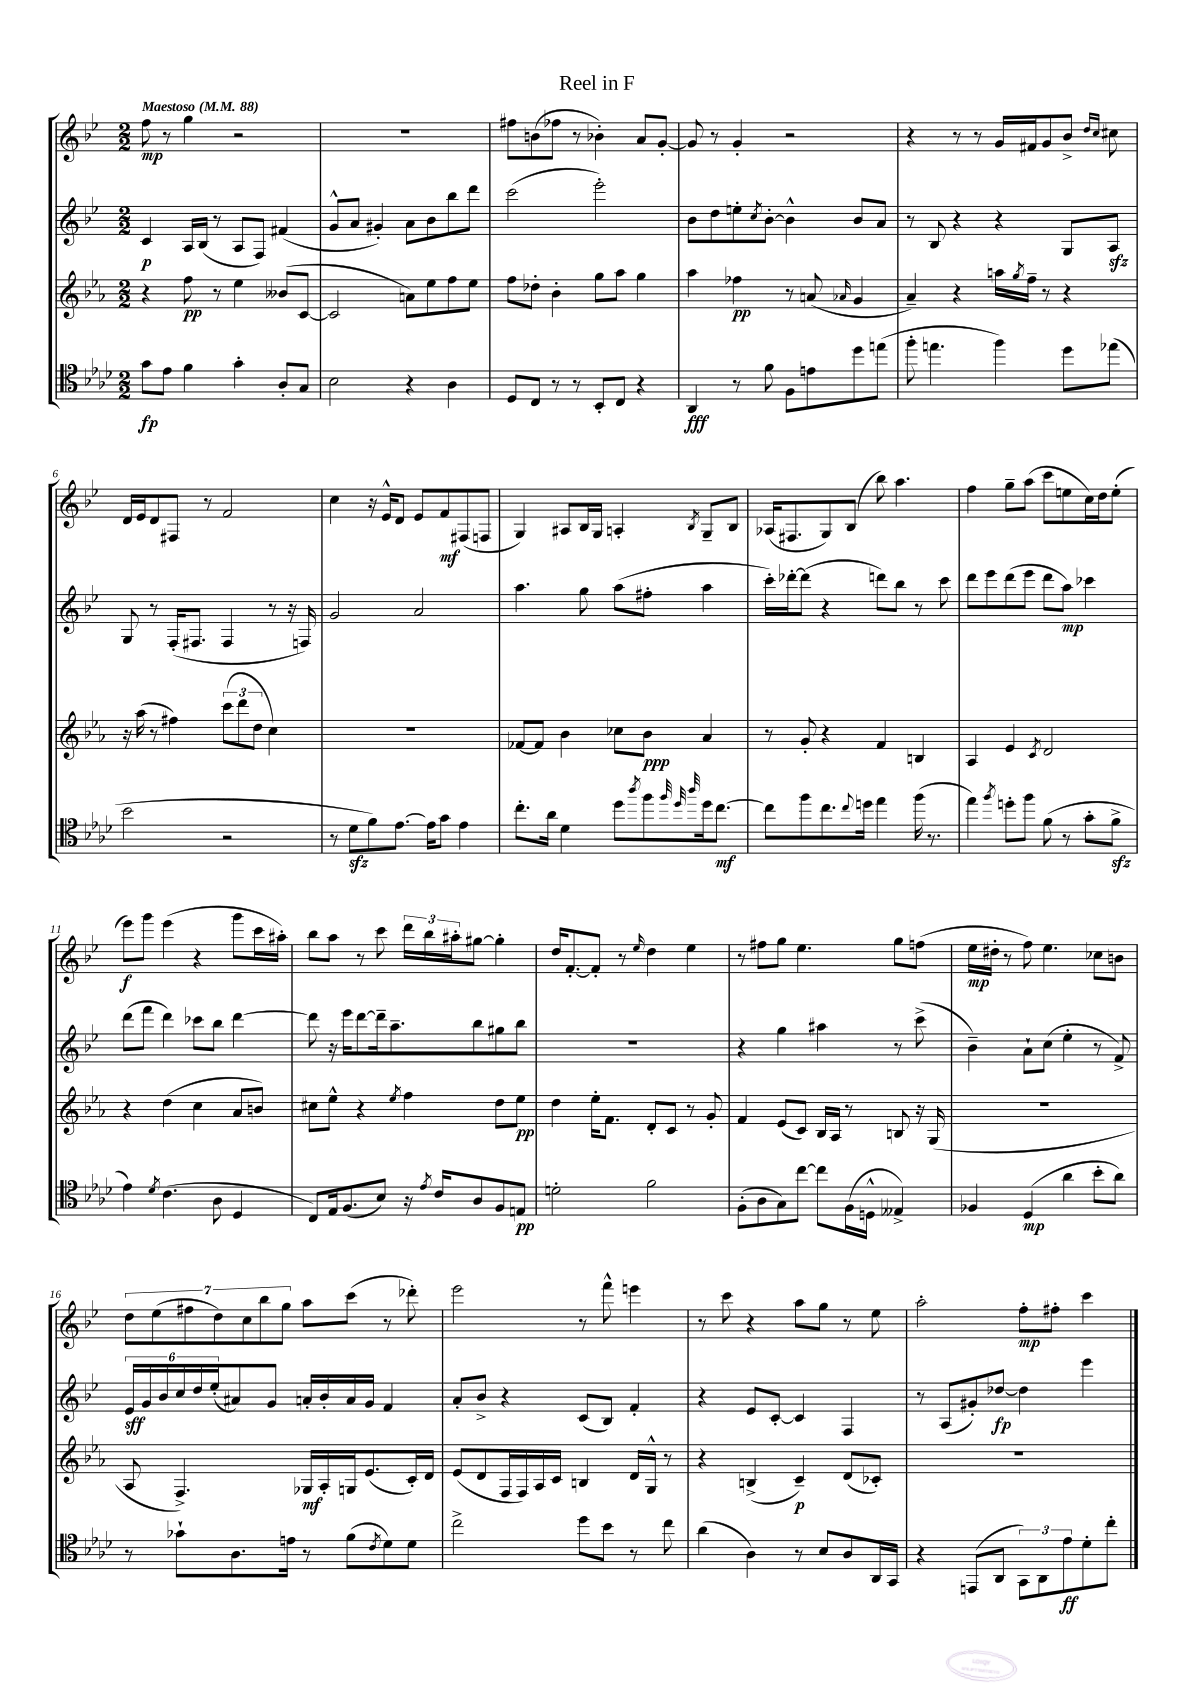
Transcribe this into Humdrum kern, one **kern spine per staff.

**kern	**kern	**kern	**kern
*staff4	*staff3	*staff2	*staff1
*clefC4	*clefG2	*clefG2	*clefG2
*k[b-e-a-d-]	*k[b-e-a-]	*k[b-e-]	*k[b-e-]
*M2/2	*M2/2	*M2/2	*M2/2
*MM88	*MM88	*MM88	*MM88
8g	4r	4c	8ff
8e-	.	.	8r
4f	8ff	16A	4gg
.	.	(16B-	.
.	8r	8r	.
4g'	4ee-	8A	2r
.	.	8F)	.
8A-'	(8b--	(4f#	.
8G	[8c	.	.
=	=	=	=
2B-	2c]	8g^^	1r
.	.	8a	.
.	.	4g#')	.
4r	8a)	8a	.
.	8ee-	8b-	.
4A-	8ff	8bb-	.
.	8ee-	8ddd	.
=	=	=	=
8D-	8ff	(2ccc	8ff#
8C	8dd-'	.	(8b
8r	4b-'	.	8ff-
8r	.	.	8r
8BB-'	8gg	2eee-')	4b-')
8C	8aa-	.	.
4r	4gg	.	8a
.	.	.	[8g'
=	=	=	=
4AA-	4aa-	8b-	8g]
.	.	8dd	8r
8r	4ff-	8ee'	4g'
.	.	8qcc	.
8f	.	[8b-'	.
8F	8r	4b-^^]	2r
8e	(8a	.	.
.	16qqa-	.	.
8dd-	4g	8b-	.
(8ee	.	8a	.
=	=	=	=
8ff'	4a-~)	8r	4r
4.ee	.	8B-	.
.	4r	4r	8r
.	.	.	8r
4ff)	16aa	4r	16g
.	8qgg	.	.
.	16ff~	.	16f#
.	8r	.	8g
8dd-	4r	8G	8b-^
.	.	.	16qqdd
.	.	.	16qqcc
(8ee-	.	8A	8cc#
=	=	=	=
2b-	16r	8G	16d
.	(16aa-	.	16e-
.	8r	8r	8d
.	4ff#)	(16F'	8F#
.	.	8.F#	.
.	.	.	8r
2r	(12ccc	4F#	2f
.	12ddd	.	.
.	12dd	.	.
.	4cc)	8r	.
.	.	16r	.
.	.	16F)	.
=	=	=	=
8r	1r	2g	4cc
8d-	.	.	.
8f)	.	.	16r
.	.	.	16e-^^
[8.e-	.	.	8d
.	.	2a	8e-
16e-]	.	.	.
8g	.	.	8f
4e-	.	.	(8F#
.	.	.	8F
=	=	=	=
8.cc'	[8f-	4.aa	4G)
.	8f-]	.	.
16a-	.	.	.
4d-	4b-	.	8A#
.	.	8gg	16B-
.	.	.	16G
8dd-	8cc-	(8aa	4A'
8qaa-	.	.	.
8ff	8b-	8ff#'	.
32qqff	.	.	.
32qqdd-	.	.	.
32qqaa-	.	.	8qB-
16dd-	4a-	4aa	8G~
[8.cc	.	.	.
.	.	.	8B-
=	=	=	=
8cc]	8r	16ccc')	(16A-
.	.	[16ddd-'	8.F#
8ff	8g'	(8ddd-]	.
8.cc	4r	4r	8G)
.	.	.	(8B-
8qqcc	.	.	.
16dd	.	.	.
4ee-	4f	8ddd)	8bb-)
.	.	8bb-	4.aa
(16ff	4B	8r	.
8.r	.	.	.
.	.	8ccc	.
=	=	=	=
4ee-)	4A-	8ddd	4ff
.	.	8eee-	.
8qff	.	.	.
8dd'	4e-	(8ddd	8gg~
8ff	.	8eee-	(8aa
.	8qc	.	.
(8f	2d	8ddd	8ccc
8r	.	8aa)	8ee
8g'	.	4ccc-	16cc)
.	.	.	16dd
8f^	.	.	(8ee'
=	=	=	=
4e-)	4r	(8ddd	8eee-)
.	.	8fff	8ggg
8qd-	.	.	.
(4.c	(4dd	4ddd)	(4eee-
.	4cc	8ccc-	4r
8A-	.	8bb-	.
4D-	8a-	[4ddd	8ggg
.	8b)	.	16ccc
.	.	.	16aa#')
=	=	=	=
8C)	8cc#	8ddd]	8bb-
16E-	8ee-^^	16r	8aa
(8.F	.	16eee-	.
.	4r	[8ddd	8r
8B-)	.	16ddd~]	8ccc
.	.	8.aa~	.
.	8qee-	.	.
16r	4ff	.	24ddd
.	.	.	24bb-
8qe-	.	.	.
16c	.	.	.
.	.	.	24aa#'
8A-	.	8bb-	[8gg#
8F	8dd	8gg#	4gg#']
8E	8ee-	8bb-	.
=	=	=	=
2d'	4dd	1r	16dd
.	.	.	[8.f'
.	16ee-'	.	8f']
.	8.f	.	.
.	.	.	8r
.	.	.	16qqee-
2f	8d'	.	4dd
.	8c	.	.
.	8r	.	4ee-
.	8g'	.	.
=	=	=	=
(8F'	4f	4r	8r
8A-	.	.	8ff#
8G)	(8e-	4gg	8gg
[8cc	8c)	.	4.ee-
8cc]	16B-	4aa#	.
.	16A-	.	.
(16F	8r	.	.
16D^^	.	.	.
4E--^)	8B	8r	8gg
.	16r	(8ccc^	(8ff
.	(16G	.	.
=	=	=	=
4F-	1r	4b-~)	16ee-
.	.	.	16dd#'
.	.	.	8r
(4D-	.	8a`	8ff)
.	.	(8cc	4.ee-
4a-	.	4ee-'	.
8b-'	.	8r	8cc-
8a-)	.	8f^)	8b
=	=	=	=
8r	8A-	24e-	14dd
.	.	24g	.
.	.	.	(14ee-
.	.	24b-	.
8g-`	4.F^)	24cc	.
.	.	.	14ff#
.	.	24dd	.
.	.	(24ee-'	.
.	.	.	14dd)
8.A-	.	8a#)	.
.	.	.	14cc
.	.	.	14bb-
.	.	8g	.
.	.	.	14gg
16e	.	.	.
8r	16G-	16a'	8aa
.	16A-'	16b-'	.
(8f	16G	16a	(8ccc
.	(8.e-	16g	.
8qc	.	.	.
8d-)	.	4f	8r
8d-	16c')	.	8ddd-')
.	16d	.	.
=	=	=	=
2cc^	(8e-	8a'	2eee-
.	8d	8b-^	.
.	16F	4r	.
.	16F)	.	.
.	16A-	.	.
.	16c	.	.
8dd-	4B	(8c	8r
8b-	.	8B-)	8fff^^
8r	16d	4f'	4eee
.	16G^^	.	.
8cc	8r	.	.
=	=	=	=
(4a-	4r	4r	8r
.	.	.	8ccc
4A-)	(4B^	8e-	4r
.	.	[8c'	.
8r	4c~)	4c]	8aa
8B-	.	.	8gg
8A-	(8d	4F	8r
16AA-	8c-')	.	8ee-
16GG	.	.	.
=	=	=	=
4r	1r	8r	2aa'
.	.	(8A	.
(8EE	.	8g#')	.
8AA-	.	[8dd-	.
12GG)	.	4dd-]	8ff'
12AA-	.	.	.
.	.	.	8ff#'
12e-	.	.	.
8d-'	.	4eee-	4ccc
8cc'	.	.	.
==	==	==	==
*-	*-	*-	*-
